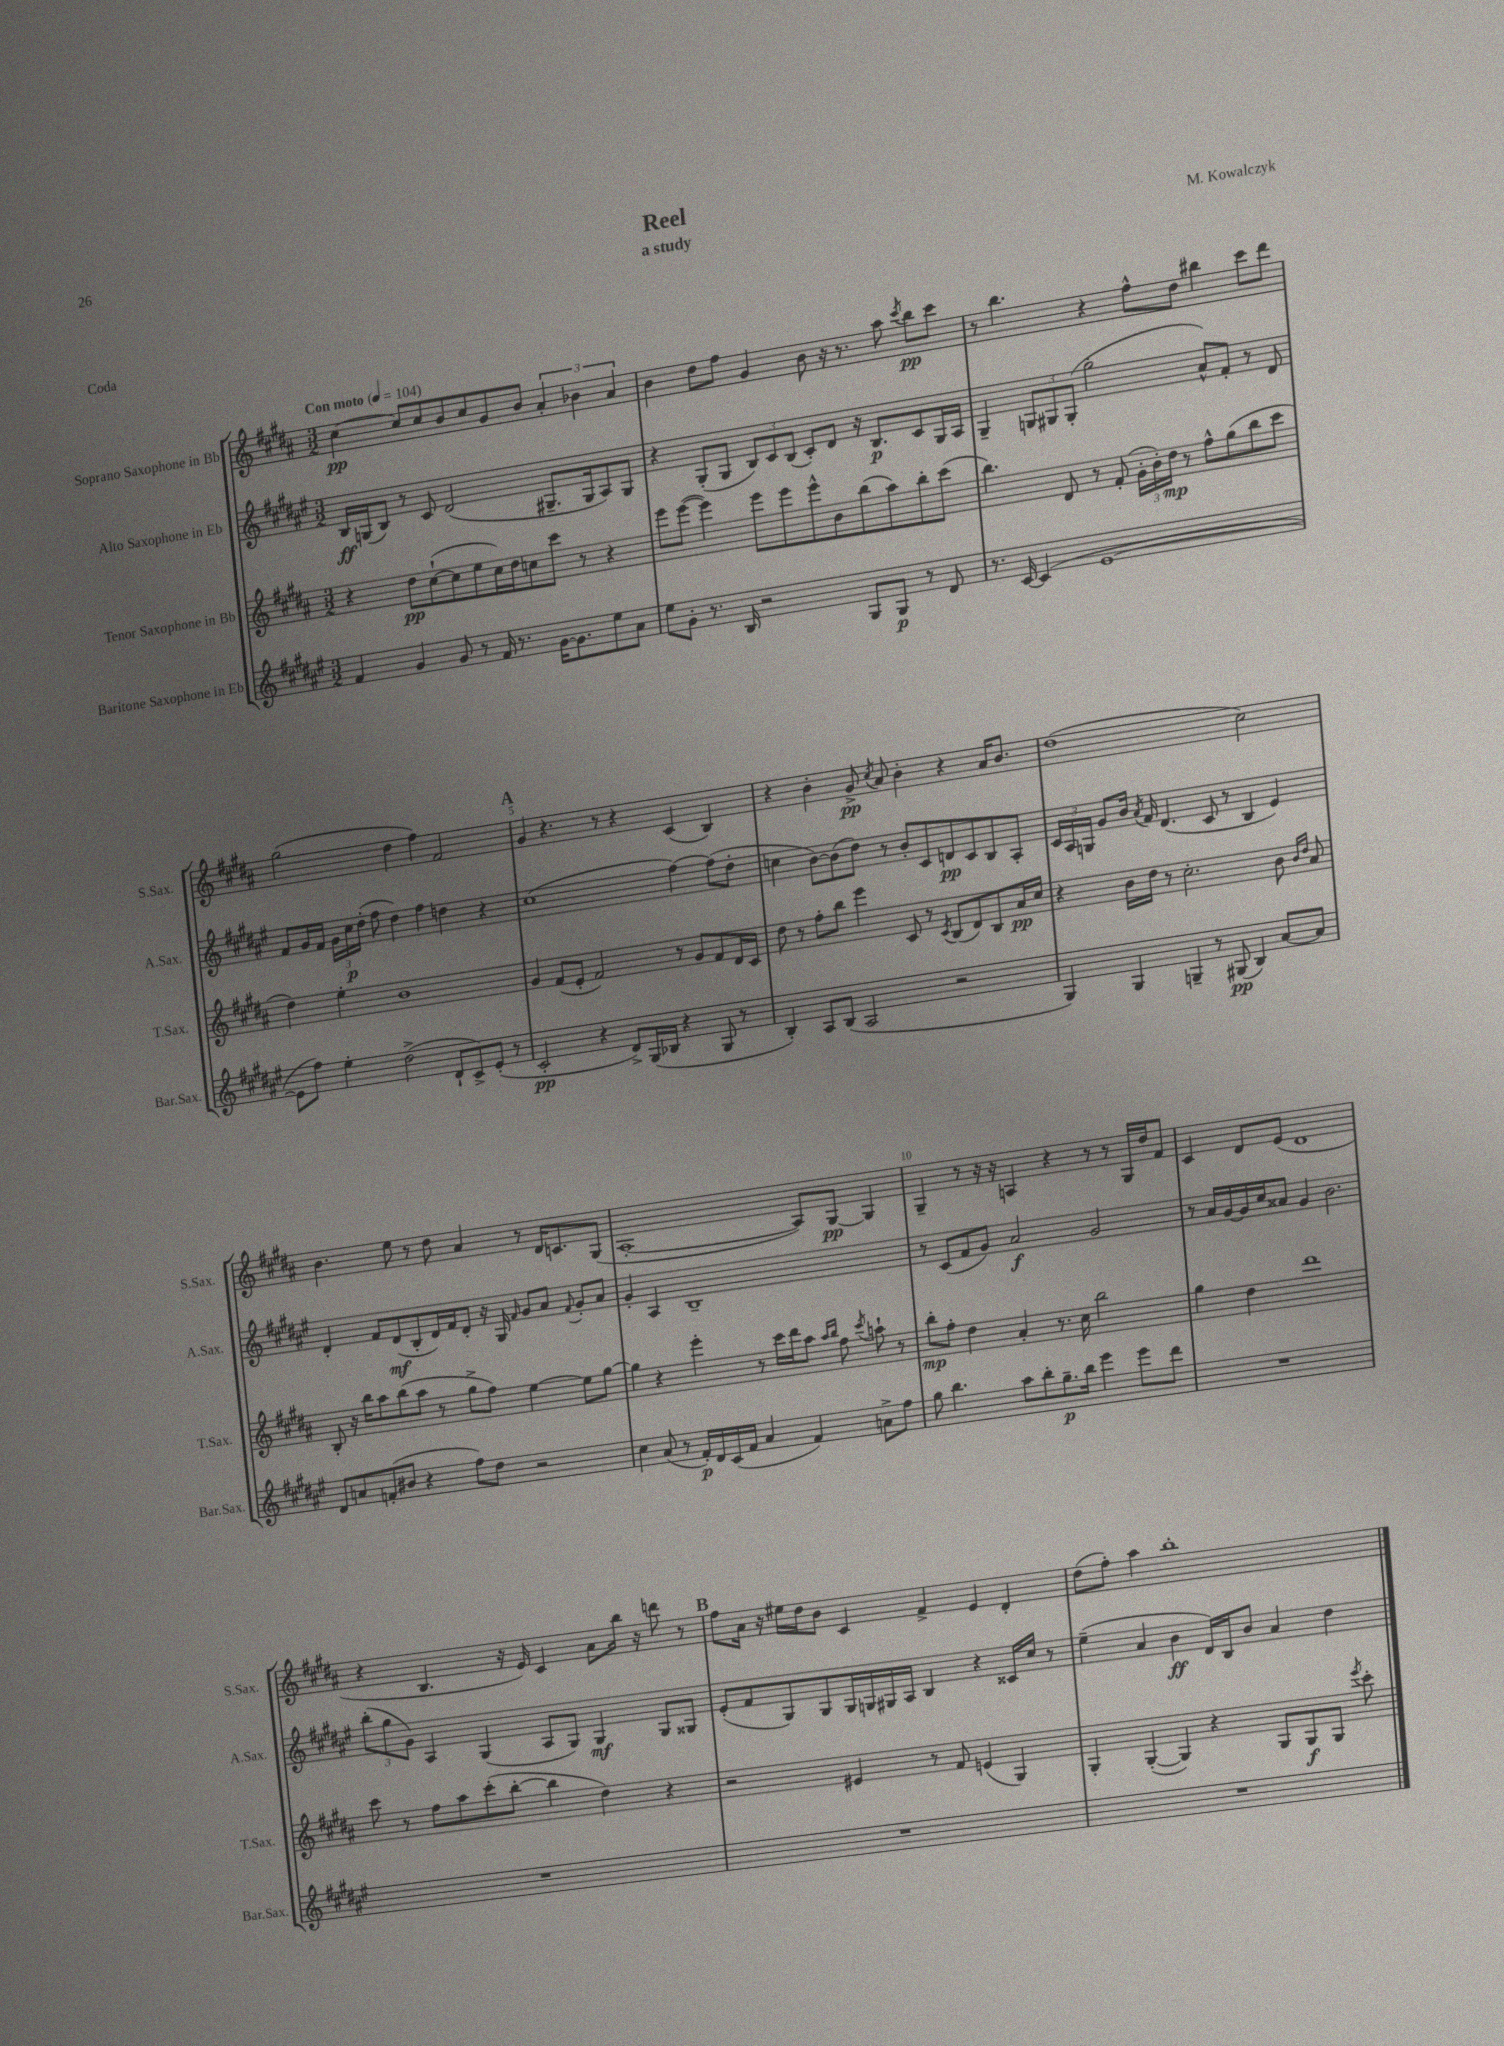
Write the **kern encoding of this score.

**kern	**dynam	**kern	**dynam	**kern	**dynam	**kern	**dynam
*part4	*part4	*part3	*part3	*part2	*part2	*part1	*part1
*staff4	*staff4	*staff3	*staff3	*staff2	*staff2	*staff1	*staff1
*I"Baritone Saxophone in Eb	*	*I"Tenor Saxophone in Bb	*	*I"Alto Saxophone in Eb	*	*I"Soprano Saxophone in Bb	*
*I'Bar.Sax.	*	*I'T.Sax.	*	*I'A.Sax.	*	*I'S.Sax.	*
*clefG2	*	*clefG2	*	*clefG2	*	*clefG2	*
*k[f#c#g#d#a#e#]	*	*k[f#c#g#d#a#]	*	*k[f#c#g#d#a#e#]	*	*k[f#c#g#d#a#]	*
*M3/2	*	*M3/2	*	*M3/2	*	*M3/2	*
*MM104	*	*MM104	*	*MM104	*	*MM104	*
=1	=1	=1	=1	=1	=1	=1	=1
!	!	!	!	!	!	!LO:TX:a:B:t=Con moto	!
4f#/	.	4r	.	16B/LL	ff	[4cc#\	pp
.	.	.	.	(16Gn/J	.	.	.
.	.	.	.	8B/J)	.	.	.
4g#/	.	8dd#\L	pp	8r	.	8cc#/L]	.
.	.	([8cc#`\	.	8c#/	.	8cc#/	.
8g#/	.	8cc#\]	.	(2d#/	.	8b/	.
8r	.	8ee\	.	.	.	8cc#/	.
16f#/	.	16cc#\L)	.	.	.	8g#/	.
8.r	.	16dd#\J	.	.	.	.	.
.	.	8ccn\	.	.	.	8b/J	.
[16g#\KL	.	8ccc#\J	.	8.G#X~/L	.	6a#'/	.
8.g#\]	.	.	.	.	.	.	.
.	.	8r	.	.	.	.	.
.	.	.	.	.	.	6b-X\	.
.	.	.	.	16G#/k	.	.	.
8ee#\	.	4r	.	8A#/)	.	.	.
.	.	.	.	.	.	6a#/	.
8a#\J	.	.	.	8G#/J	.	.	.
=2	=2	=2	=2	=2	=2	=2	=2
8ee#\L	.	8eee\L	.	4r	.	4b\	.
8g#'\J	.	([8eee\J	.	.	.	.	.
8.r	.	4eee\])	.	(8G#'/L	.	8dd#\L	.
.	.	.	.	8G#/J	.	8ff#\J	.
16B/	.	.	.	.	.	.	.
2r	.	8eee\L	.	12B/L)	.	4g#/	.
.	.	.	.	12c#/	.	.	.
.	.	8eee\	.	.	.	.	.
.	.	.	.	(12B/J	.	.	.
.	.	8eee^^\	.	8c#'/L)	.	8b\	.
.	.	8b\	.	8d#/J	.	16r	.
.	.	.	.	.	.	8.r	.
8G#/L	.	(8bb\	.	16r	.	.	.
.	.	.	.	8.B/L	p	.	.
8G#/J	p	8aa#\)	.	.	.	8aa#\	.
.	.	.	.	.	.	8qccc#/	.
8r	.	8bb'\	.	8c#/	.	8bb\L	pp
8d#/	.	(8ccc#\J	.	16G#/L	.	8ccc#\J	.
.	.	.	.	16A#/JJ	.	.	.
=3	=3	=3	=3	=3	=3	=3	=3
8.r	.	4.bb\)	.	4G#~/	.	8r	.
.	.	.	.	.	.	4.bb\	.
[16c#/	.	.	.	.	.	.	.
(4c#/]	.	.	.	12Gn/L	.	.	.
.	.	.	.	12G#X/	.	.	.
.	.	8d#/	.	.	.	.	.
.	.	.	.	(12G#'/J	.	.	.
[1e#	.	8r	.	2gg#'\	.	4r	.
.	.	(8f#'/	.	.	.	.	.
.	.	24g#'\LL	.	.	.	8ff#^^\L	.
.	.	24b'\)	.	.	.	.	.
.	.	24dd#\JJ	mp	.	.	.	.
.	.	8r	.	.	.	8dd#\J	.
.	.	8ff#^^\L	.	8a#^^/L)	.	4bb#X\	.
.	.	(8gg#\	.	8f#'/J	.	.	.
.	.	8bb\	.	8r	.	8ccc#\L	.
.	.	8ccc#\J	.	8d#/	.	8ddd#\J	.
!!LO:LB:g=z
=4	=4	=4	=4	=4	=4	=4	=4
8e#\L]	.	4dd#\)	.	8f#/L	.	(2gg#\	.
8ff#\J)	.	.	.	16g#/L	.	.	.
.	.	.	.	16f#/JJ	.	.	.
4ee#'\	.	4ee'\	.	24g#\LL	.	.	.
.	.	.	.	24cc#\	p	.	.
.	.	.	.	(24dd#'\JJ	.	.	.
.	.	.	.	8ff#\	.	.	.
(2dd#^\	.	1b	.	4dd#\)	.	4dd#\	.
.	.	.	.	4ff#\	.	4ff#\)	.
8d#`/L	.	.	.	4ddn\	.	2f#/	.
8c#^/)	.	.	.	.	.	.	.
(8e#'/J	.	.	.	4r	.	.	.
8r	.	.	.	.	.	.	.
!!LO:REH:place=s1:t=A
=5	=5	=5	=5	=5	=5	=5	=5
2c#'/	pp	4g#/	.	(1cc#	.	4g#/	.
.	.	(8f#/L	.	.	.	4.r	.
.	.	8e'/J	.	.	.	.	.
4r	.	2f#/)	.	.	.	.	.
.	.	.	.	.	.	8r	.
8d#^/L)	.	.	.	.	.	4r	.
(16G#/L	.	.	.	.	.	.	.
16B-X/JJ	.	.	.	.	.	.	.
4r	.	8r	.	[4ff#\)	.	(4c#/	.
.	.	8g#/L	.	.	.	.	.
8G#/	.	8f#/	.	(8ff#\L]	.	4B/)	.
8r	.	16d#/L	.	8dd#'\J	.	.	.
.	.	16c#/JJ	.	.	.	.	.
=6	=6	=6	=6	=6	=6	=6	=6
4B'/)	.	8dd#\	.	4ccn\	.	4r	.
.	.	8r	.	.	.	.	.
8A#/L	.	8ff#'\L	.	[8b\L)	.	4b'\	.
(8B/J	.	8bb\J	.	(8b\]	.	.	.
2A#/	.	4eee\	.	8dd#\J)	.	8g#^/	pp
.	.	.	.	.	.	8qcc#/	.
.	.	.	.	8r	.	8a#/	.
.	.	8c#/	.	8b'/L	.	4b'\	.
.	.	8r	.	8c#/	.	.	.
.	.	8qc#/	.	.	.	.	.
2r	.	(8B/L	.	8dn/	pp	4r	.
.	.	8d#/)	.	8c#/	.	.	.
.	.	8B/	.	8B/	.	16a#/KL	.
.	.	.	.	.	.	8.b/J	.
.	.	16a#/L	pp	8A#'/J	.	.	.
.	.	16cc#/JJ	.	.	.	.	.
=7	=7	=7	=7	=7	=7	=7	=7
4G#/)	.	4r	.	24c#/LL	.	(1dd#	.
.	.	.	.	24A#/	.	.	.
.	.	.	.	24Gn/JJ	.	.	.
.	.	.	.	8g#/L	.	.	.
4G#/	.	16b\LL	.	16b/Jk	.	.	.
.	.	.	.	8qa#/	.	.	.
.	.	16dd#\JJ	.	16f#/	.	.	.
.	.	8r	.	(4.d#/	.	.	.
4Gn~/	.	2.cc#'\	.	.	.	.	.
8r	.	.	.	8c#/	.	.	.
(8G#X/	pp	.	.	8r	.	.	.
4B/)	.	.	.	4B/	.	2cc#\)	.
[8a#/L	.	8b\	.	4e#/)	.	.	.
.	.	16qqb/LL	.	.	.	.	.
.	.	16qqdd#/JJ	.	.	.	.	.
8a#/J]	.	8a#/	.	.	.	.	.
!!LO:LB:g=z
=8	=8	=8	=8	=8	=8	=8	=8
8d#/L	.	8B'/	.	4d#'/	.	4.b\	.
8an/	.	16r	.	.	.	.	.
.	.	16bb\KL	.	.	.	.	.
(8fn'/	.	8aa#\	.	8f#/L	.	.	.
8b#X/J	.	(8bb\	.	(8d#/	mf	8ee\	.
4r	.	8aa#\J	.	8B'/	.	8r	.
.	.	8r	.	16d#/L)	.	8dd#\	.
.	.	.	.	16f#/J	.	.	.
8ff#\L)	.	8gg#^\L	.	8d#'/J	.	4a#/	.
8dd#\J	.	8ff#\J)	.	16r	.	.	.
.	.	.	.	16G#/	.	.	.
.	.	.	.	16qqf#/	.	.	.
2r	.	[4ee\	.	8g#/L	.	8r	.
.	.	.	.	8a#/J	.	16d#/KL	.
.	.	.	.	.	.	8.cn/	.
.	.	.	.	8qqf#/	.	.	.
.	.	8ee\L]	.	8g#'/L	.	.	.
.	.	[8gg#\J	.	8a#/J	.	(8G#/J	.
=9	=9	=9	=9	=9	=9	=9	=9
4cc#\	.	4gg#\]	.	4g#'/	.	[1A#'	.
(8a#/	.	4r	.	4A#/	.	.	.
8r	.	.	.	.	.	.	.
16f#'/LL)	p	4eee'\	.	1B~	.	.	.
16d#/	.	.	.	.	.	.	.
(16c#/	.	.	.	.	.	.	.
16f#/JJ	.	.	.	.	.	.	.
4a#/	.	8r	.	.	.	.	.
.	.	16ccc#\LL	.	.	.	.	.
.	.	16ddd#\J	.	.	.	.	.
4f#/)	.	8aa#\J	.	.	.	8A#/L])	.
.	.	16qqaa#/LL	.	.	.	.	.
.	.	16qqbb/JJ	.	.	.	.	.
.	.	8ff#\	.	.	.	[8G#/J	pp
.	.	8qccc#/	.	.	.	.	.
8an^\L	.	8aan`\	.	.	.	4G#/]	.
8ff#\J	.	8r	.	.	.	.	.
=10	=10	=10	=10	=10	=10	=10	=10
8gg#\	.	8bb'\L	mp	8r	.	4G#~/	.
4.bb\	.	8ff#'\J	.	(8c#/L	.	.	.
.	.	4dd#\	.	8f#/	.	8r	.
.	.	.	.	8g#/J)	.	16r	.
.	.	.	.	.	.	16r	.
8aa#\L	.	4a#'/	.	2a#/	f	4An/	.
8bb'\	.	.	.	.	.	.	.
8.gg#~\	p	8.r	.	.	.	4r	.
16bb\Jk	.	16cc#\	.	.	.	.	.
4eee#\	.	2bb\	.	2g#/	.	8r	.
.	.	.	.	.	.	8r	.
8eee#\L	.	.	.	.	.	16G#/LL	.
.	.	.	.	.	.	16dd#/J	.
8ddd#\J	.	.	.	.	.	8f#/J	.
=11	=11	=11	=11	=11	=11	=11	=11
1.r	.	4gg#\	.	8r	.	4c#/	.
.	.	.	.	16a#/LL	.	.	.
.	.	.	.	[16g#/	.	.	.
.	.	4dd#\	.	16g#/]	.	8d#/L	.
.	.	.	.	16cc#/J	.	.	.
.	.	.	.	8a##X/J	.	(8e/J	.
.	.	1ddd#	.	4g#/	.	1d#	.
.	.	.	.	2.b\	.	.	.
!!LO:LB:g=z
=12	=12	=12	=12	=12	=12	=12	=12
1.r	.	8ccc#\	.	(12bb'\L	.	4r	.
.	.	.	.	12gg#\	.	.	.
.	.	8r	.	.	.	.	.
.	.	.	.	12g#\J)	.	.	.
.	.	8ff#\L	.	4A#/	.	4.B/	.
.	.	8aa#\	.	.	.	.	.
.	.	(8ccc#'\	.	(4G#/	.	.	.
.	.	[8bb'\J	.	.	.	16r	.
.	.	.	.	.	.	16e/)	.
.	.	4bb\]	.	8A#/L	.	4c#/	.
.	.	.	.	8G#/J)	.	.	.
.	.	4dd#\)	.	4G#/	mf	8a#\L	.
.	.	.	.	.	.	16bb\Jk	.
.	.	.	.	.	.	16r	.
.	.	4r	.	8G#/L	.	8dddn\	.
.	.	.	.	8G##X/J	.	8r	.
!!LO:REH:place=s1:t=B
=13	=13	=13	=13	=13	=13	=13	=13
1.r	.	2r	.	(8e#'/L	.	8ff#\L	.
.	.	.	.	8f#/	.	16a#\Jk	.
.	.	.	.	.	.	16r	.
.	.	.	.	8G#/)	.	16ee#X\LL	.
.	.	.	.	.	.	16dd#\J	.
.	.	.	.	8G#/	.	8b\J	.
.	.	4e#X/	.	16G#/L	.	4c#/	.
.	.	.	.	16Gn/	.	.	.
.	.	.	.	16G#X/	.	.	.
.	.	.	.	16A#/JJ	.	.	.
.	.	8r	.	4B/	.	4f#^/	.
.	.	8f#/	.	.	.	.	.
.	.	(4en/	.	4r	.	4e/	.
.	.	4G#/)	.	16c##X/LL	.	4d#'/	.
.	.	.	.	16cc#/JJ	.	.	.
.	.	.	.	8r	.	.	.
=14	=14	=14	=14	=14	=14	=14	=14
1.r	.	4G#'/	.	(4ee#~\	.	(8dd#\L	.
.	.	.	.	.	.	8ff#'\J)	.
.	.	([4G#'/	.	4a#/	.	4aa#\	.
.	.	4G#/])	.	4b\	ff	1bb'	.
.	.	4r	.	16d#/LL)	.	.	.
.	.	.	.	16B/J	.	.	.
.	.	.	.	8b/J	.	.	.
.	.	8G#/L	.	4a#/	.	.	.
.	.	8G#/	f	.	.	.	.
.	.	8G#/J	.	4dd#\	.	.	.
.	.	8qeee/	.	.	.	.	.
.	.	8ccc#'\	.	.	.	.	.
==	==	==	==	==	==	==	==
*-	*-	*-	*-	*-	*-	*-	*-
